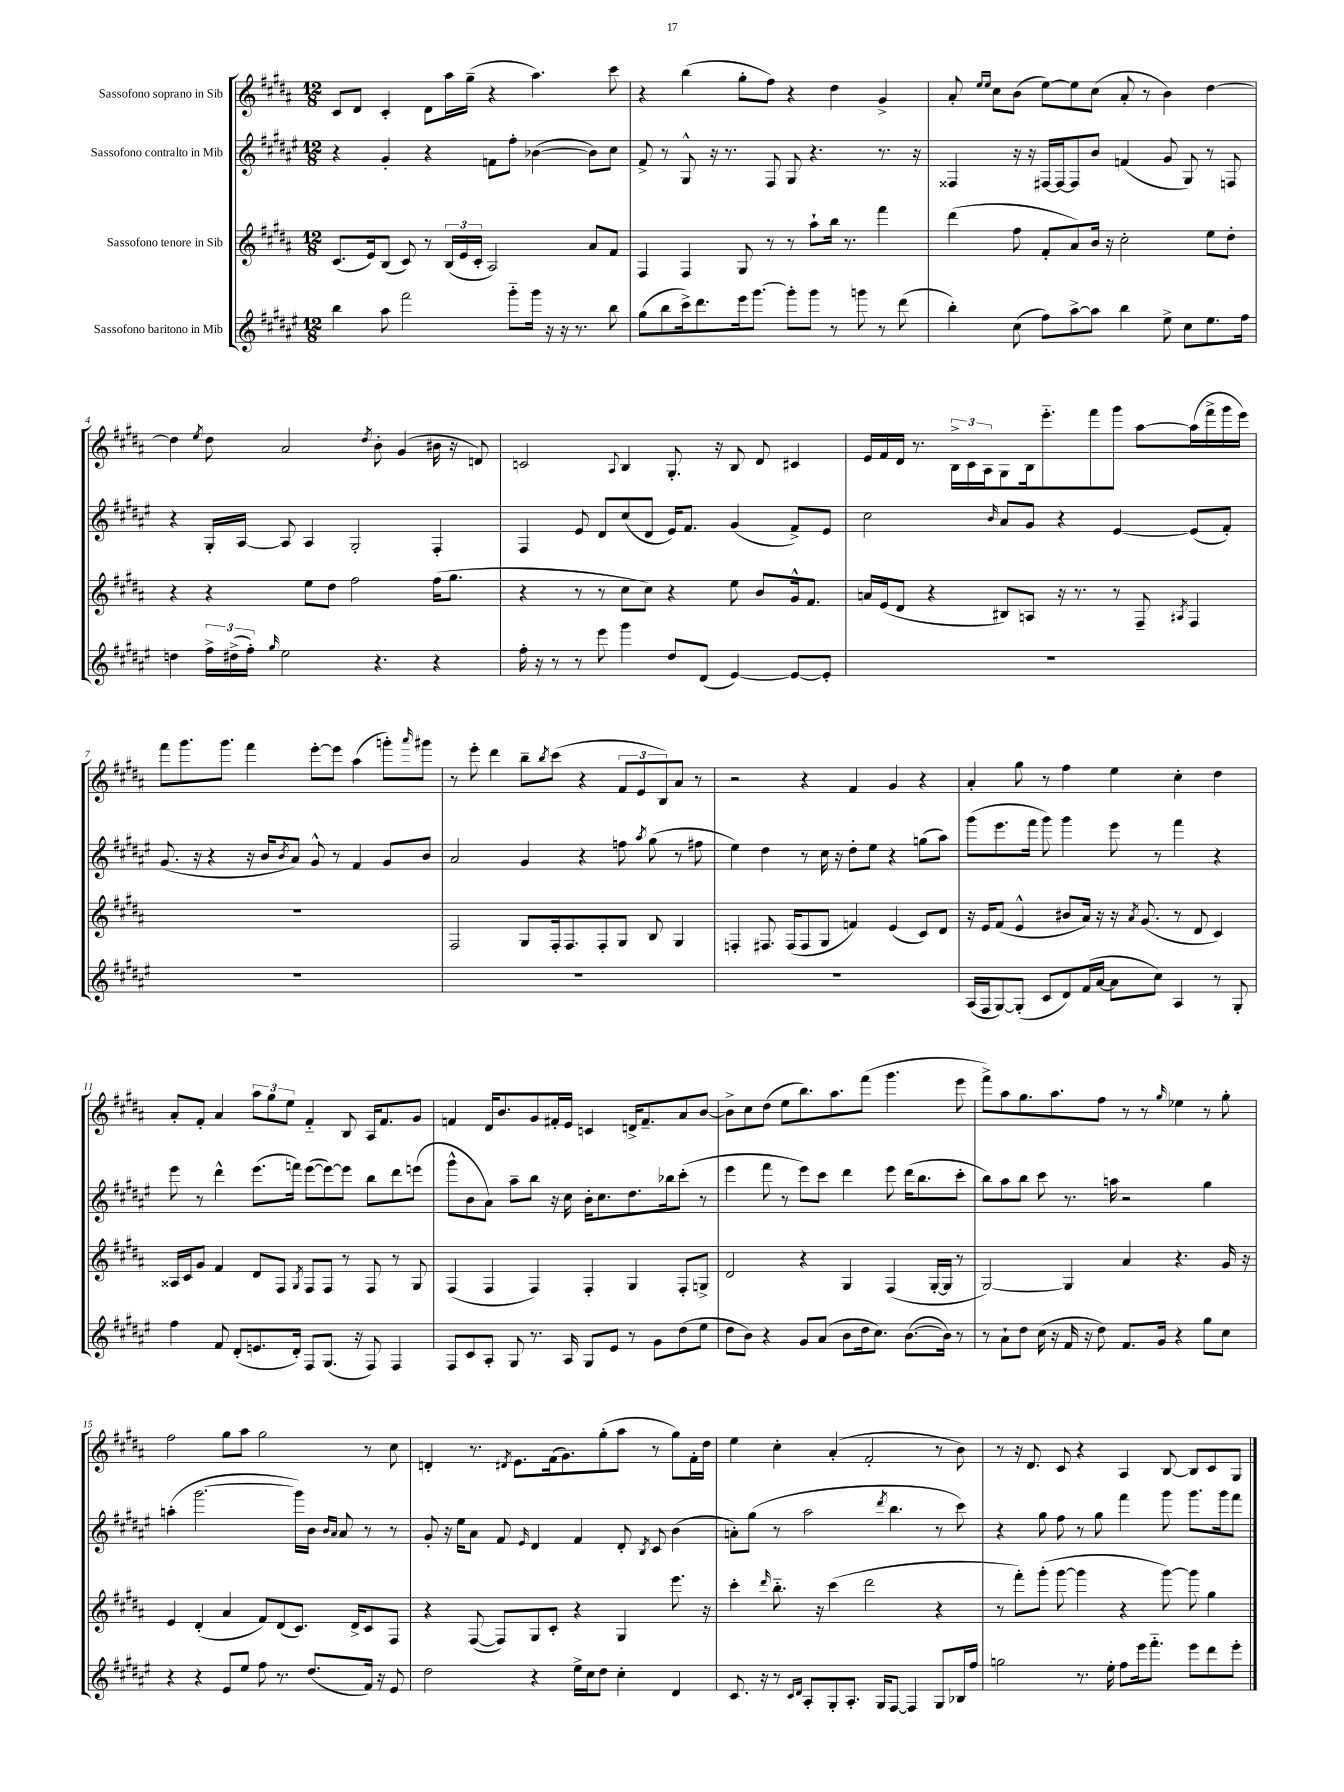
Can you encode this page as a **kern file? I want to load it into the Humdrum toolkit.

**kern	**kern	**kern	**kern
*staff4	*staff3	*staff2	*staff1
*clefG2	*clefG2	*clefG2	*clefG2
*k[f#c#g#d#a#e#]	*k[f#c#g#d#a#]	*k[f#c#g#d#a#e#]	*k[f#c#g#d#a#]
*M12/8	*M12/8	*M12/8	*M12/8
4bb	(8.c#	4r	8c#
.	.	.	8d#
.	16e)	.	.
8aa#	(8B	4g#'	4c#'
2fff#	8c#)	.	.
.	8r	4r	8d#
.	(24B	.	16aa#
.	24e	.	.
.	.	.	(16gg#~
.	24c#'	.	.
.	2A#)	8f	4r
8ggg#'~	.	8ff#'	.
16ggg#	.	([4b-	4.aa#)
16r	.	.	.
16r	.	.	.
8.r	.	.	.
.	8a#	8b-])	.
8bb	8f#	8cc#	8ccc#
=	=	=	=
(8gg#	4F#	8f#^	4r
8bb	.	8r	.
16ccc#^)	4F#	8G#^^	(4bb
8.ddd#	.	.	.
.	.	16r	.
.	.	8.r	.
16eee#	8G#	.	8gg#'
[8.ggg#	.	.	.
.	8r	8F#	8ff#)
8ggg#']	8r	8G#	4r
8ggg#	8aa#`	4.r	.
8r	16bb	.	4dd#
.	8.r	.	.
8ggg	.	.	.
8r	4fff#	8.r	4g#^
(8ddd#	.	.	.
.	.	16r	.
=	=	=	=
4bb')	(4ddd#	4F##	8a#'
.	.	.	16qqee
.	.	.	16qqee
.	.	.	8cc#
(8cc#	8ff#	16r	(8b
.	.	16r	.
8ff#)	8f#'	[16F#	[8ee)
.	.	16F#_	.
[8aa#^	8a#)	8F#]	8ee]
8aa#]	16b	8b	(8cc#
.	16r	.	.
4bb	2cc#'	(4f	8a#'
.	.	.	8r
8ee#^	.	8g#	4b)
8cc#	.	8G#)	.
8.ee#	8ee	8r	[4dd#
.	8dd#'	8F	.
16ff#	.	.	.
=	=	=	=
4dd	4r	4r	4dd#]
.	.	.	8qee
24ff#^	4r	16G#'	8dd#
(24dd#^	.	.	.
.	.	[16A#	.
24ff#')	.	.	.
16qqgg#	.	.	.
2ee#	.	8A#]	2a#
.	8ee	4A#	.
.	8dd#	.	.
.	2ff#	2G#'	.
.	.	.	8qdd#
4.r	.	.	8b'
.	.	.	(4g#
4r	(16ff#	4F#'	16b#
.	8.gg#	.	16r
.	.	.	8d)
=	=	=	=
16ff#'	4r	4F#	2c
16r	.	.	.
8r	.	.	.
8r	8r	8e#	.
8eee#	8r	8d#	.
.	.	.	8qqA#
4ggg#	8cc#	(8cc#	4B
.	8cc#)	8d#	.
8dd#	4r	16e#)	8.G#'
.	.	8.f#	.
(8d#	.	.	.
.	.	.	16r
[4e#)	8ee	(4g#	8B
.	8b	.	8d#
8e#_	16g#^^	8f#^)	4c#
.	8.f#	.	.
8e#']	.	8e#	.
=	=	=	=
1.r	16a	2cc#	16e
.	(16e	.	16f#
.	8d#	.	16d#
.	.	.	8.r
.	4r	.	.
.	.	.	24B^
.	.	.	24c#
.	.	.	24A#
.	.	16qqb	.
.	8B#)	8a#	8G#
.	8A	8g#	16B
.	.	.	8.eee'~
.	16r	4r	.
.	8.r	.	.
.	.	.	8fff#
.	8r	[4e#	8ggg#
.	8F#~	.	[8aa#
.	8qA#	.	.
.	4F#	(8e#]	(16aa#]
.	.	.	16fff#^
.	.	8f#')	16ggg#
.	.	.	16eee)
=	=	=	=
1.r	1.r	(8.g#	8fff#
.	.	.	8.ggg#
.	.	16r	.
.	.	4r	.
.	.	.	8.ggg#
.	.	16r	4fff#
.	.	16b	.
.	.	8qb	.
.	.	8a#)	.
.	.	8g#^^	[8eee'
.	.	8r	8eee]
.	.	4f#	(4aa#
.	.	8g#	8ggg')
.	.	.	16qqaaa#
.	.	8b	8ggg#
=	=	=	=
1.r	2F#	2a#	8r
.	.	.	8eee'
.	.	.	4ddd#
.	8G#	4g#	8bb~
.	.	.	8qbb
.	16F#'	.	(8ccc#
.	8.F#	.	.
.	.	4r	4r
.	8F#'	.	.
.	8G#	8ff	12f#
.	.	.	12e
.	.	8qaa#	.
.	8B	(8gg#	.
.	.	.	12B)
.	4G#	8r	8a#
.	.	8ff#	8r
=	=	=	=
1.r	4F'	4ee#)	2r
.	8.F#	4dd#	.
.	(16F#	.	.
.	8F#	8r	4r
.	8G#	16cc#	.
.	.	16r	.
.	4f)	8dd#'	4f#
.	.	8ee#	.
.	(4e	4r	4g#
.	8c#)	(8gg	4r
.	8d#	8aa#)	.
=	=	=	=
(16A#	16r	(8ggg#	4a#'
16F#	16e	.	.
[8G#)	(8f#	8.eee#	.
(8G#']	4e^^	.	8gg#
.	.	16fff#	.
8c#	.	8ggg#)	8r
8d#)	8b#	4ggg#	4ff#
(16f#	16a#)	.	.
[16a#	16r	.	.
8a#]	16r	8eee#	4ee
.	8qa#	.	.
.	(8.g#	.	.
8cc#)	.	8r	.
4A#	8r	4fff#	4cc#'
.	8d#	.	.
8r	4c#)	4r	4dd#
8G#'	.	.	.
=	=	=	=
4ff#	16A##	8eee#	8a#'
.	16c#	.	.
.	8g#	8r	8f#'
8f#	4f#	4ddd#^^	4a#
(8d#'	.	.	.
8.e	8d#	(8.eee#	12aa#
.	.	.	12gg#
.	8F#	.	.
.	.	.	12ee
16d#')	.	16fff)	.
.	8qG#	.	.
8F#	8F#	([8eee#	4f#'~
(8.G#	8F#	8eee#_)	.
.	8r	8eee#]	8B
16r	.	.	.
8F#)	8F#	8bb	16A#
.	.	.	8.f#
4F#	8r	8ddd#	.
.	8G#	(8eee	8g#
=	=	=	=
8F#	(4F#	8ggg#^^	4f
8c#	.	8b	.
8A#'	4F#	8a#)	16d#
.	.	.	8.b
8G#	.	8aa#~	.
8.r	4F#)	8bb	8g#
.	.	16r	16f#'
16A#	.	16cc#	16e
8G#	4F#'	16b'	4c
.	.	8.cc#	.
8e#	.	.	.
8r	4G#	8.dd#	16d^
.	.	.	8.f#~
8g#	.	.	.
.	.	16bb-	.
(8dd#	8F#'	(8ccc#'	8a#
8ee#	8G^	8r	[8b
=	=	=	=
8dd#	2d#	4eee#	8b^]
8b)	.	.	8cc#
4r	.	8fff#	(8dd#
.	.	8r	8ee
8g#	4r	8eee#)	8.bb)
(8a#	.	8ccc#	.
.	.	.	8.aa#
8b	4G#	4ddd#	.
16dd#	.	.	(8fff#
8.cc#)	.	.	.
.	(4F#	8eee#	4.ggg#
([8.b	.	(16ddd#	.
.	.	8.bb	.
.	[16G#'	.	.
16b])	16G#]	.	.
8r	8r	8ccc#'	8eee
=	=	=	=
8r	[2G#)	8bb)	8fff#^)
8a#`	.	8aa#	8aa#
8dd#	.	8bb	8.gg#
(16cc#	.	8ccc#	.
16r	.	.	8.aa#
16f#	4G#]	8.r	.
16r	.	.	.
8dd#)	.	.	8ff#
.	.	16aa	.
8.f#	4a#	2r	8r
.	.	.	8r
16g#	.	.	.
.	.	.	16qqgg#
4r	4.r	.	4ee-
8gg#	.	4gg#	8r
8cc#	16g#	.	8gg#'
.	16r	.	.
=	=	=	=
4r	4e	(4aa'	2ff#
4r	(4d#'	[2.ggg#	.
8e#	4a#	.	8gg#
8ee#	.	.	8aa#
8ff#	8f#)	.	2gg#
8.r	(8d#	.	.
.	8.c#)	16ggg#])	.
(8.dd#	.	16b	.
.	.	16qqb	.
.	.	16qqa#	.
.	.	8a#	.
.	16d#^	.	.
16f#)	8c#	8r	8r
16r	.	.	.
8e#	8F#	8r	8cc#
=	=	=	=
2dd#	4r	8g#'	4d'
.	.	16r	.
.	.	16ee#	.
.	([8F#	8a#	8.r
.	8F#])	8f#	.
.	.	.	8qd#
.	.	.	8.e
.	.	16qqe#	.
4r	8G#	4d#	.
.	8c#'	.	(16f#
.	.	.	8.g#)
16ee#^	4r	4f#	.
16cc#	.	.	.
8dd#	.	.	(8gg#'
4cc#'	4G#	8d#'	8aa#
.	.	8qB	.
.	.	8c#	8r
4d#	8.eee	(4b	8gg#)
.	.	.	16f#'
.	16r	.	16dd#
=	=	=	=
8.c#	4ccc#'	8a')	4ee
.	.	(8gg#	.
16r	.	.	.
.	16qqddd#	.	.
8r	8.bb'~	8r	4cc#'
16qqc#	.	.	.
16qqd#	.	.	.
8A#'	.	2aa#	.
.	16r	.	.
8G#'	(4ccc#	.	(4a#'
8.A#'	.	.	.
.	2ddd#	.	2f#'
16G#	.	.	.
.	.	8qddd#	.
[8F#	.	4.bb	.
4F#]	.	.	.
8G#	4r	8r	8r
16B-	.	8ccc#)	8b)
16ff#	.	.	.
=	=	=	=
2gg	8r	4r	8r
.	8fff#')	.	16r
.	.	.	8.d#
.	(8ggg#'	8gg#	.
.	[8ggg#	8ff#	8c#
8.r	4ggg#]	8r	4r
.	.	8gg#	.
16ee#'	.	.	.
8ff#	4r	4fff#	4A#
16eee#	.	.	.
8.fff#'~	.	.	.
.	[8ggg#)	8ggg#	[8B
8eee#	8ggg#]	8.ggg#	8B]
8ddd#	4gg#	.	8c#
.	.	16ggg#	.
8eee#'	.	8fff#	8G#
==	==	==	==
*-	*-	*-	*-
